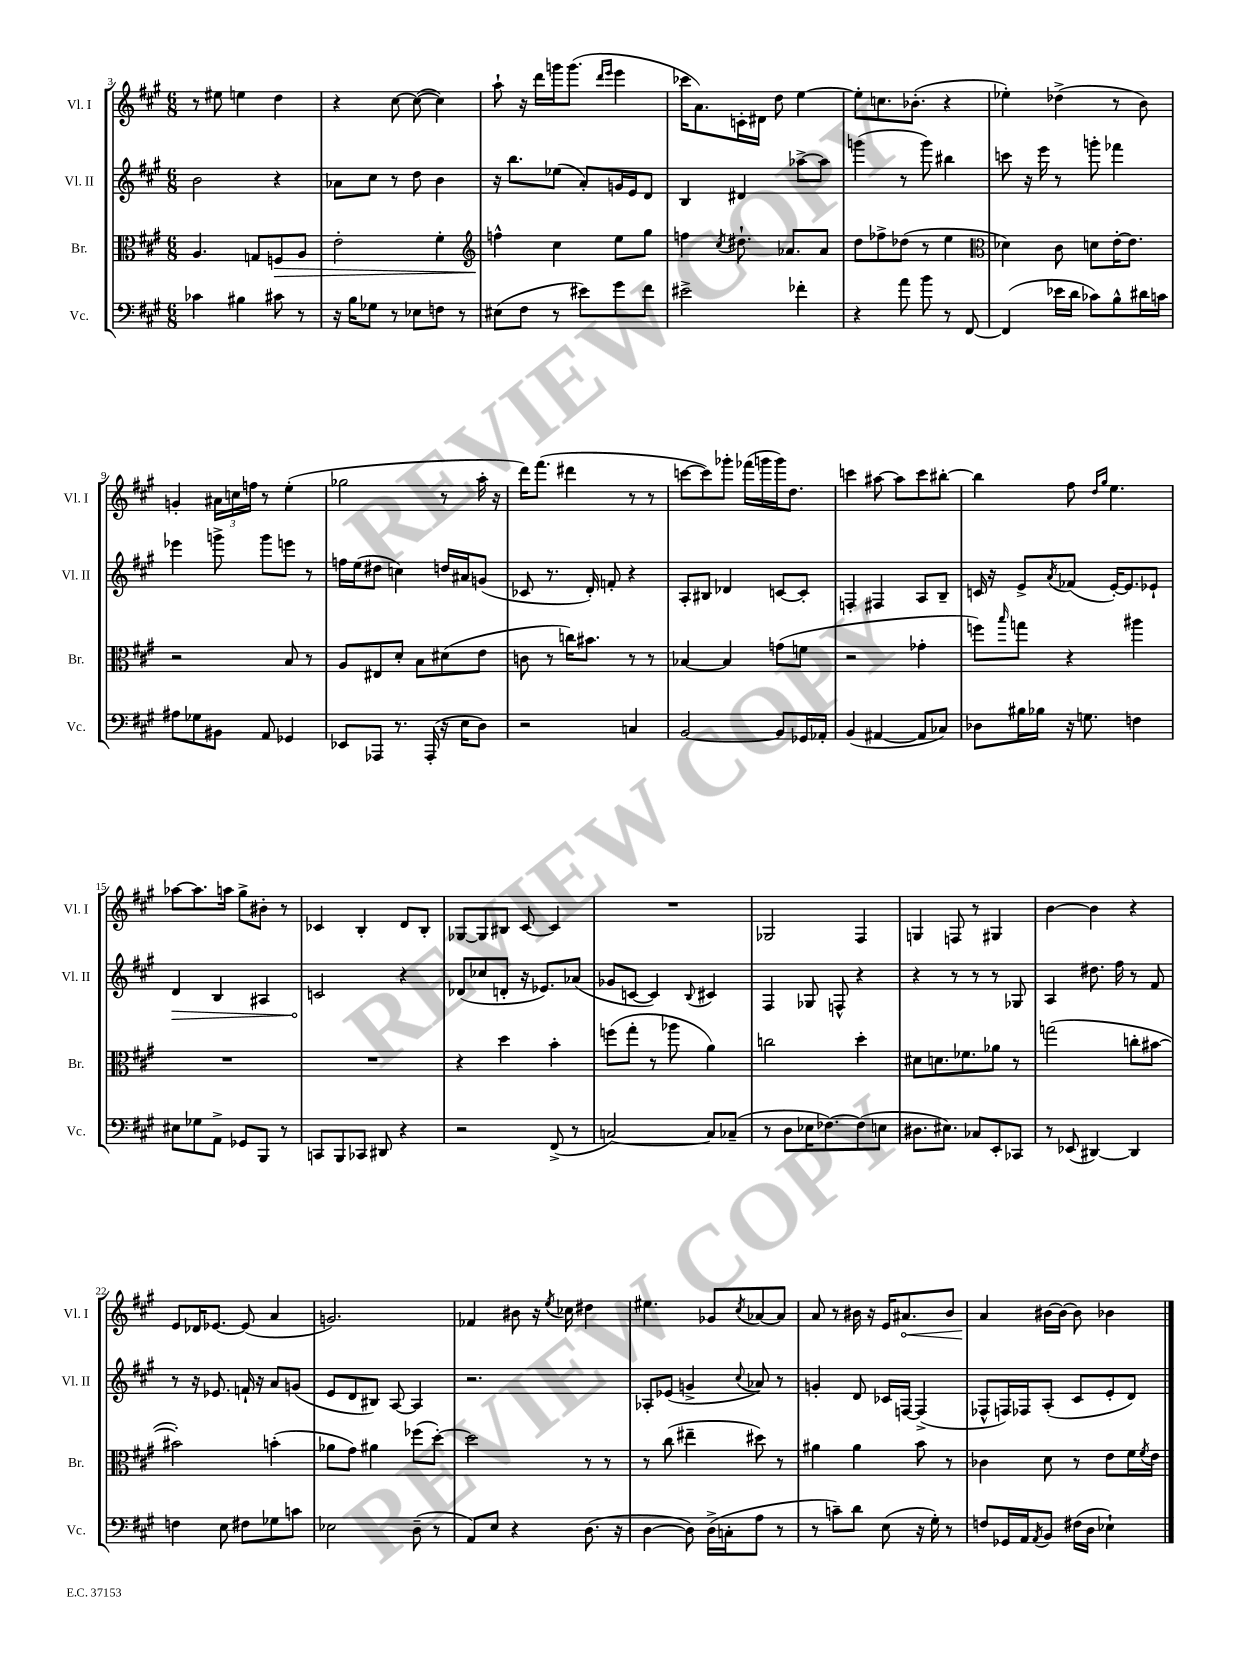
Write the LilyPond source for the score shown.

<<
\new StaffGroup <<
\new Staff = "s0" \with { instrumentName = "Vl. I" shortInstrumentName = "Vl. I" } {
    \clef treble \key a \major \numericTimeSignature \time 6/8
    r8 eis''8 e''4 d''4 |
    r4 cis''8~ cis''8~( cis''4) |
    a''8-! r16 d'''16 g'''16 g'''8.( \grace { d'''16 e'''16 } e'''4 |
    ces'''16 a'8.) c'16-. dis'16 d''8 e''4~ |
    e''8-. c''8. bes'8.-.( r4 |
    ees''4-.) des''4->( r8 b'8) |
    g'4-. \tuplet 3/2 { ais'16 c''16 f''16 } r8 e''4-.( |
    ges''2 r8 a''16-. r16 |
    d'''16) fis'''8.( dis'''4 r8 r8 |
    c'''8~ c'''8) ges'''8-. fes'''16( g'''16 g'''16) d''8. |
    c'''4 ais''8~ ais''8 c'''8 bis''8~-. |
    bis''4 fis''8 \grace { d''16 gis''16 } e''4. |
    aes''8~ aes''8. a''16 gis''8-> bis'8-. r8 |
    ces'4 b4-. d'8 b8-. |
    ges8~ ges8 bis8 cis'8~ cis'4 |
    R2. |
    ges2 fis4 |
    g4 f8 r8 gis4 |
    b'4~ b'4 r4 |
    e'8 des'16 ees'8.~ ees'8( a'4 |
    g'2.) |
    fes'4 bis'8 r16 \acciaccatura { e''8 } ces''16 dis''4 |
    eis''4. ges'8 \acciaccatura { cis''8 } aes'8~ aes'8 |
    a'8 r8 bis'16 r16 e'16 \once \override Hairpin.circled-tip = ##t ais'8.\< bis'8 |
    a'4\! bis'16~ bis'16~ bis'8 bes'4 \bar "|." |
}
\new Staff = "s1" \with { instrumentName = "Vl. II" shortInstrumentName = "Vl. II" } {
    \clef treble \key a \major \numericTimeSignature \time 6/8
    b'2 r4 |
    aes'8 cis''8 r8 d''8 b'4 |
    r16 b''8. ees''8( a'8-.) g'16 e'16 d'8 |
    b4 dis'4 aes''8~-> aes''8 |
    g'''4( r8 g'''8) bis''4 |
    c'''8 r16 e'''16 r8 g'''8-. fes'''4 |
    ees'''4 g'''8-> g'''8 e'''8 r8 |
    f''16 e''16( dis''8 c''4) d''16 ais'16 g'8( |
    ces'8 r8. d'16-.) f'8-. r4 |
    a8-. bis8 des'4 c'8~ c'8-. |
    f4-. fis4 a8 b8-- |
    c'16 r16 e'8-> \acciaccatura { a'8 } fes'8( e'16~-.) e'8. ees'8-! |
    \once \override Hairpin.circled-tip = ##t d'4\> b4 ais4 |
    c'2\! r4 |
    des'8( ces''8 d'8-. r16 ees'8.) aes'8( |
    ges'8 c'8~ c'4) \appoggiatura { b8 } cis'4 |
    fis4 ges8 f8-^ r4 |
    r4 r8 r8 r8 ges8 |
    a4 dis''8. fis''16 r8 fis'8 |
    r8 r16 ees'8. f'16-! r16 a'8 g'8( |
    e'8 d'8 bis8) a8~ a4 |
    r2. |
    aes8-. ees'8( g'4-> \appoggiatura { cis''8 } aes'8) r8 |
    g'4-. d'8 ces'16 f16~ f4->( |
    fes8-^ f16) fes16 a8-.( cis'8 e'8-. d'8) \bar "|." |
}
\new Staff = "s2" \with { instrumentName = "Br." shortInstrumentName = "Br." } {
    \clef alto \key a \major \numericTimeSignature \time 6/8
    a4. g8 f8\> a8 |
    e'2-. fis'4-. |
    \clef treble f''4-^\! cis''4 e''8 gis''8 |
    f''4 \acciaccatura { cis''8 } dis''8.-! aes'8. aes'8 |
    d''8 fes''8-> des''8( r8 e''4 |
    \clef alto des'4) cis'8 d'8 e'16~-. e'8. |
    r2 b8 r8 |
    a8 eis8 d'8-. b8 dis'8( e'8 |
    c'8 r8 c''16) bis'8. r8 r8 |
    bes4~ bes4 g'8( f'8 |
    r2 ges'4-. |
    f''8) \grace { b''16 } g''8 r4 ais''4 |
    R2. |
    R2. |
    r4 d''4 b'4-. |
    f''8( gis''8-. r8 aes''8 a'4) |
    c''2 d''4-. |
    dis'8 d'8. fes'8. aes'8 r8 |
    g''2( c''8-. bis'8~ |
    bis'2-.) b'4-.( |
    aes'8 gis'8) ais'4 fes''8( d''8~-.) |
    d''2 r8 r8 |
    r8 cis''8( eis''4-- dis''8) r8 |
    ais'4 ais'4 b'8 r8 |
    ces'4 d'8 r8 e'8 fis'16 \acciaccatura { fis'8 } e'16 \bar "|." |
}
\new Staff = "s3" \with { instrumentName = "Vc." shortInstrumentName = "Vc." } {
    \clef bass \key a \major \numericTimeSignature \time 6/8
    ces'4 bis4 cis'8 r8 |
    r16 b16 ges8 r8 ees8 f8 r8 |
    eis8( fis8 r8 eis'8) gis'8 fis'8 |
    eis'2-> fes'4-. |
    r4 a'8 b'8 r8 fis,8~ |
    fis,4( ees'16 d'16 ces'8) b8-^ dis'16 c'16 |
    ais8 ges8 bis,8 a,8 ges,4 |
    ees,8 aes,,8 r8. aes,,16-.( r16 e16 d8) |
    r2 c4 |
    b,2~ b,8 ges,16 aes,16-. |
    b,4( ais,4~ ais,8 ces8) |
    des8 bis16 bes16 r16 g8. f4 |
    eis8 ges8 a,8-> ges,8 b,,8 r8 |
    c,8 b,,8 ces,8 dis,8 r4 |
    r2 fis,8->( r8 |
    c2~) c8 ces8--( |
    r8 d8 ees16 fes8.~) fes8( e8 |
    dis8. eis8.) ces8 e,8-. ces,8 |
    r8 ees,8( dis,4~) dis,4 |
    f4 e8 fis8 ges8 c'8 |
    ees2 d8--( r8 |
    a,8) e8 r4 d8.( r16 |
    d4~ d8) d16->( c16-. a8 r8 |
    r8 c'8--) d'8 e8( r16 gis16-.) r8 |
    f8 ges,16 a,16 \acciaccatura { a,8 } b,8 fis16( d16 ees4-!) \bar "|." |
}
>>
>>
\layout { \context { \Score currentBarNumber = #3 } }
